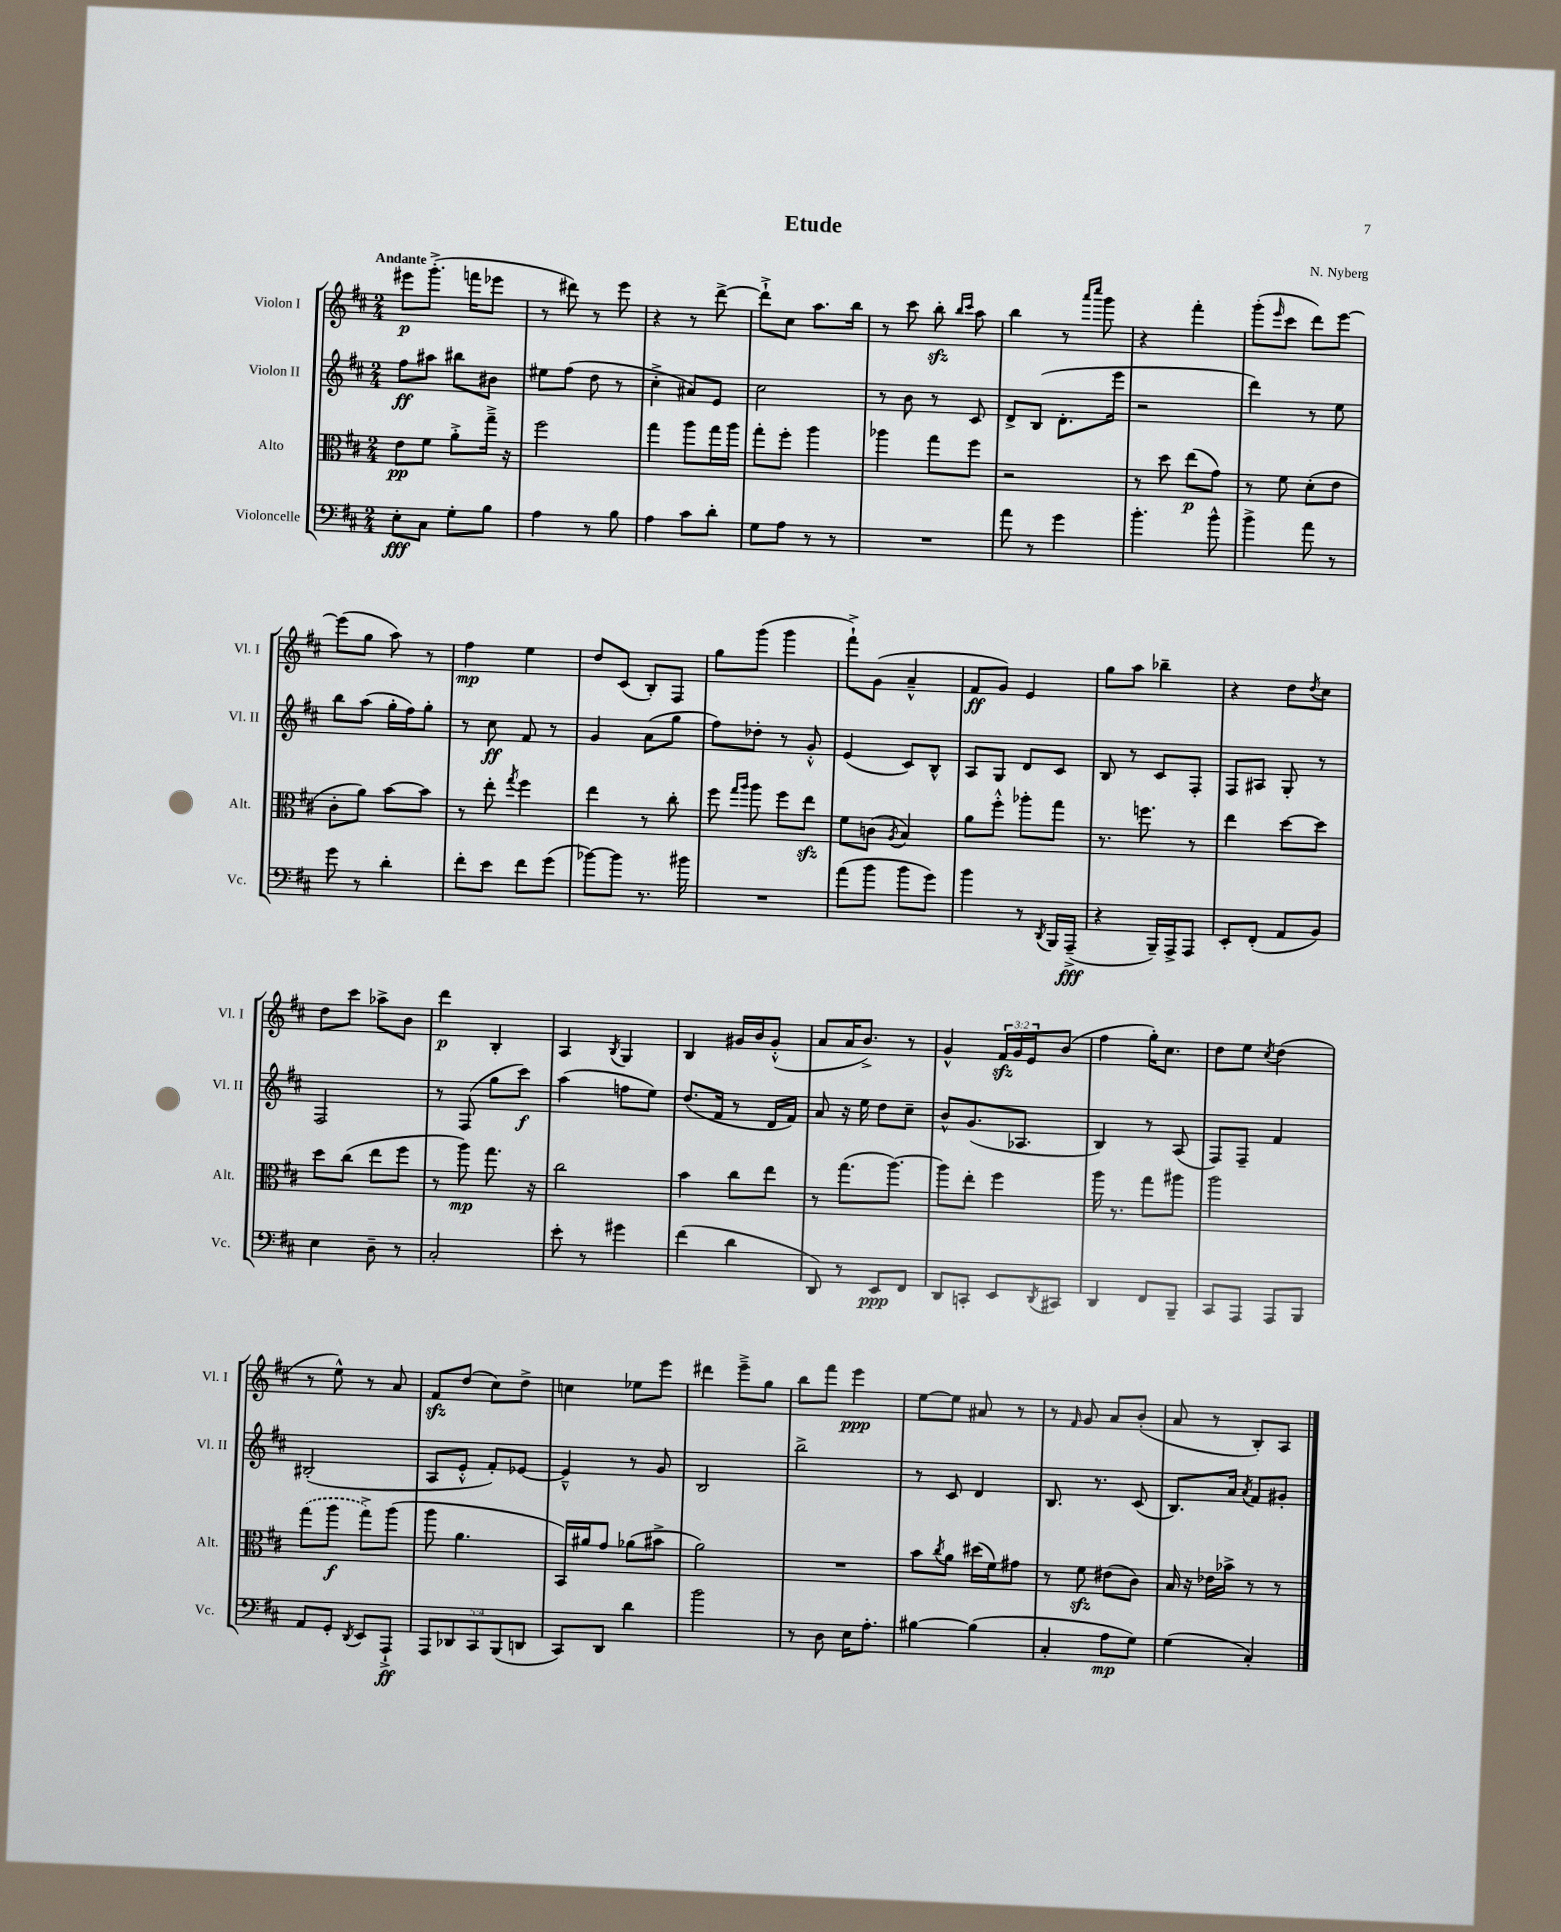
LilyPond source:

\header { title = "Etude" composer = "N. Nyberg" }
<<
\new StaffGroup <<
\new Staff = "s0" \with { instrumentName = "Violon I" shortInstrumentName = "Vl. I" } {
    \clef treble \key d \major \numericTimeSignature \time 2/4 \override Staff.TupletNumber.text = #tuplet-number::calc-fraction-text \tempo "Andante"
    eis'''8\p g'''8.-.->( f'''16 ees'''8 |
    r8 dis'''8) r8 e'''8 |
    r4 r8 d'''8~-> |
    d'''8-!-> cis''8 a''8. b''16 |
    r8 cis'''8 b''8-.\sfz \grace { b''16 cis'''16 } a''8 |
    b''4 r8 \grace { a'''16 cis''''16 } g'''8 |
    r4 fis'''4-. |
    g'''8-.( \grace { e'''16 } cis'''8 d'''8) e'''8~ |
    e'''8( g''8 a''8) r8 |
    fis''4\mp e''4 |
    d''8 cis'8( b8-.) fis8 |
    g''8 g'''8( g'''4 |
    fis'''8-!->) g'8( a'4---^ |
    fis'8\ff g'8) e'4 |
    g''8 a''8 bes''4-- |
    r4 d''8 \acciaccatura { d''8 } cis''8 |
    d''8 cis'''8 aes''8-> b'8 |
    d'''4\p b4-. |
    a4 \acciaccatura { b8 } g4 |
    b4 gis'16 b'16 gis'8-.-^( |
    a'8 a'16 b'8.->) r8 |
    g'4-^ \tuplet 3/2 { fis'16\sfz g'16 e'16 } b'8( |
    fis''4 g''16-.) cis''8. |
    d''8 e''8 \acciaccatura { cis''8 } d''4( |
    r8 e''8-^) r8 a'8 |
    fis'8\sfz d''8( cis''8) d''8-> |
    c''4 ees''8 e'''8 |
    dis'''4 e'''8---> g''8 |
    b''8 fis'''8 e'''4\ppp |
    e''8~ e''8 ais'8 r8 |
    r8 \grace { fis'16 } g'8 a'8 b'8-.( |
    a'8 r8 b8-.) a8 \bar "|." |
}
\new Staff = "s1" \with { instrumentName = "Violon II" shortInstrumentName = "Vl. II" } {
    \clef treble \key d \major \numericTimeSignature \time 2/4
    fis''8\ff ais''8 bis''8 bis'8 |
    eis''8 fis''8( d''8 r8 |
    cis''4-.-> ais'8) e'8 |
    cis''2 |
    r8 b'8 r8 cis'8 |
    d'8-> b8( d'8.-. e'''16 |
    r2 |
    d'''4) r8 e''8 |
    b''8 a''8( g''16-. fis''16) g''8-. |
    r8 cis''8\ff fis'8 r8 |
    g'4 a'8( g''8 |
    fis''8) des''8-. r8 g'8-.-^ |
    e'4( cis'8) b8-^ |
    a8 g8 d'8 cis'8 |
    b8 r8 cis'8 fis8-. |
    fis8 ais8 g8-. r8 |
    fis2 |
    r8 fis8( g''8 cis'''8\f) |
    a''4( f''8 e''8) |
    d''8.( fis'16 r8 d'16 fis'16) |
    a'8 r16 e''16 d''8 cis''8-- |
    b'8-^ g'8.( aes8. |
    b4) r8 a8( |
    fis8) fis8-- fis'4 |
    bis2-.( |
    a8 e'8-.-^ fis'8-.) ees'8~ |
    ees'4---^ r8 g'8 |
    b2 |
    b''2-> |
    r8 cis'8 d'4 |
    b8. r8. cis'8( |
    b8.) a'16 \acciaccatura { a'8 } fis'8 gis'8-. \bar "|." |
}
\new Staff = "s2" \with { instrumentName = "Alto" shortInstrumentName = "Alt." } {
    \clef alto \key d \major \numericTimeSignature \time 2/4
    e'8\pp fis'8 a'8-.-> g''16---> r16 |
    fis''2 |
    g''4 a''8 g''16 a''16 |
    g''8-. fis''8-. a''4 |
    aes''4 g''8 fis''8 |
    r2 |
    r8 d''8 e''8\p( g'8) |
    r8 fis'8 d'8-.( e'8 |
    cis'8-. a'8) b'8~ b'8 |
    r8 e''8-. \acciaccatura { g''8 } fis''4 |
    e''4 r8 cis''8-. |
    fis''8 \grace { g''16 a''16 } a''8 fis''8 e''8\sfz |
    fis'8 c'8( \acciaccatura { a8 } b4) |
    a'8 fis''8-.-^ aes''8-. g''8 |
    r8. f''8. r8 |
    e''4 d''8~ d''8 |
    d''8 cis''8( e''8 fis''8 |
    r8 a''8\mp) g''8. r16 |
    cis''2 |
    b'4 cis''8 e''8 |
    r8 g''8.( a''8.~) |
    a''8 e''8-. fis''4 |
    a''16 r8. g''8 ais''8 |
    a''2 |
    \once \slurDashed g''8( a''8\f g''8->) a''8( |
    a''8 a'4. |
    b,16) ais'16 g'8 aes'8( bis'8-> |
    a'2) |
    R2 |
    b'8 \acciaccatura { cis''8 } a'8 dis''16( fis'16) gis'8 |
    r8 fis'8\sfz eis'8( cis'8) |
    b16 r16 ees'16 bes'16-> r8 r8 \bar "|." |
}
\new Staff = "s3" \with { instrumentName = "Violoncelle" shortInstrumentName = "Vc." } {
    \clef bass \key d \major \numericTimeSignature \time 2/4 \override Staff.TupletNumber.text = #tuplet-number::calc-fraction-text
    e8-.\fff cis8 g8-. b8 |
    a4 r8 b8 |
    a4 cis'8 d'8-. |
    g8 a8 r8 r8 |
    R2 |
    a'8 r8 g'4 |
    b'4.-. b'8-^ |
    b'4-> a'8 r8 |
    g'8 r8 d'4-. |
    fis'8-. e'8 fis'8 g'8( |
    bes'8~) bes'8 r8. bis'16 |
    R2 |
    a'8( b'8 b'8 g'8) |
    b'4 r8 \acciaccatura { d,8 } b,,16 a,,16--->\fff( |
    r4 b,,16--) a,,16-> a,,8 |
    e,8-. fis,8-.( a,8 b,8) |
    e4 d8-- r8 |
    cis2-. |
    e'8-. r8 gis'4 |
    fis'4( d'4 |
    d,8) r8 e,8\ppp fis,8 |
    d,8 c,8-. e,8 \acciaccatura { d,8 } cis,8 |
    d,4 fis,8 b,,8-- |
    cis,8 a,,8 a,,8 b,,8 |
    a,8 g,8-. \acciaccatura { d,8 } e,8 a,,8-!->\ff |
    \tuplet 5/4 { a,,8 des,8 cis,8 b,,8( d,8 } |
    cis,8) d,8 d'4 |
    b'2 |
    r8 d8 e16 a8.-. |
    bis4~ bis4( |
    cis4-. a8\mp g8) |
    g4( cis4-.) \bar "|." |
}
>>
>>
\layout { \context { \Score \remove "Bar_number_engraver" } }
